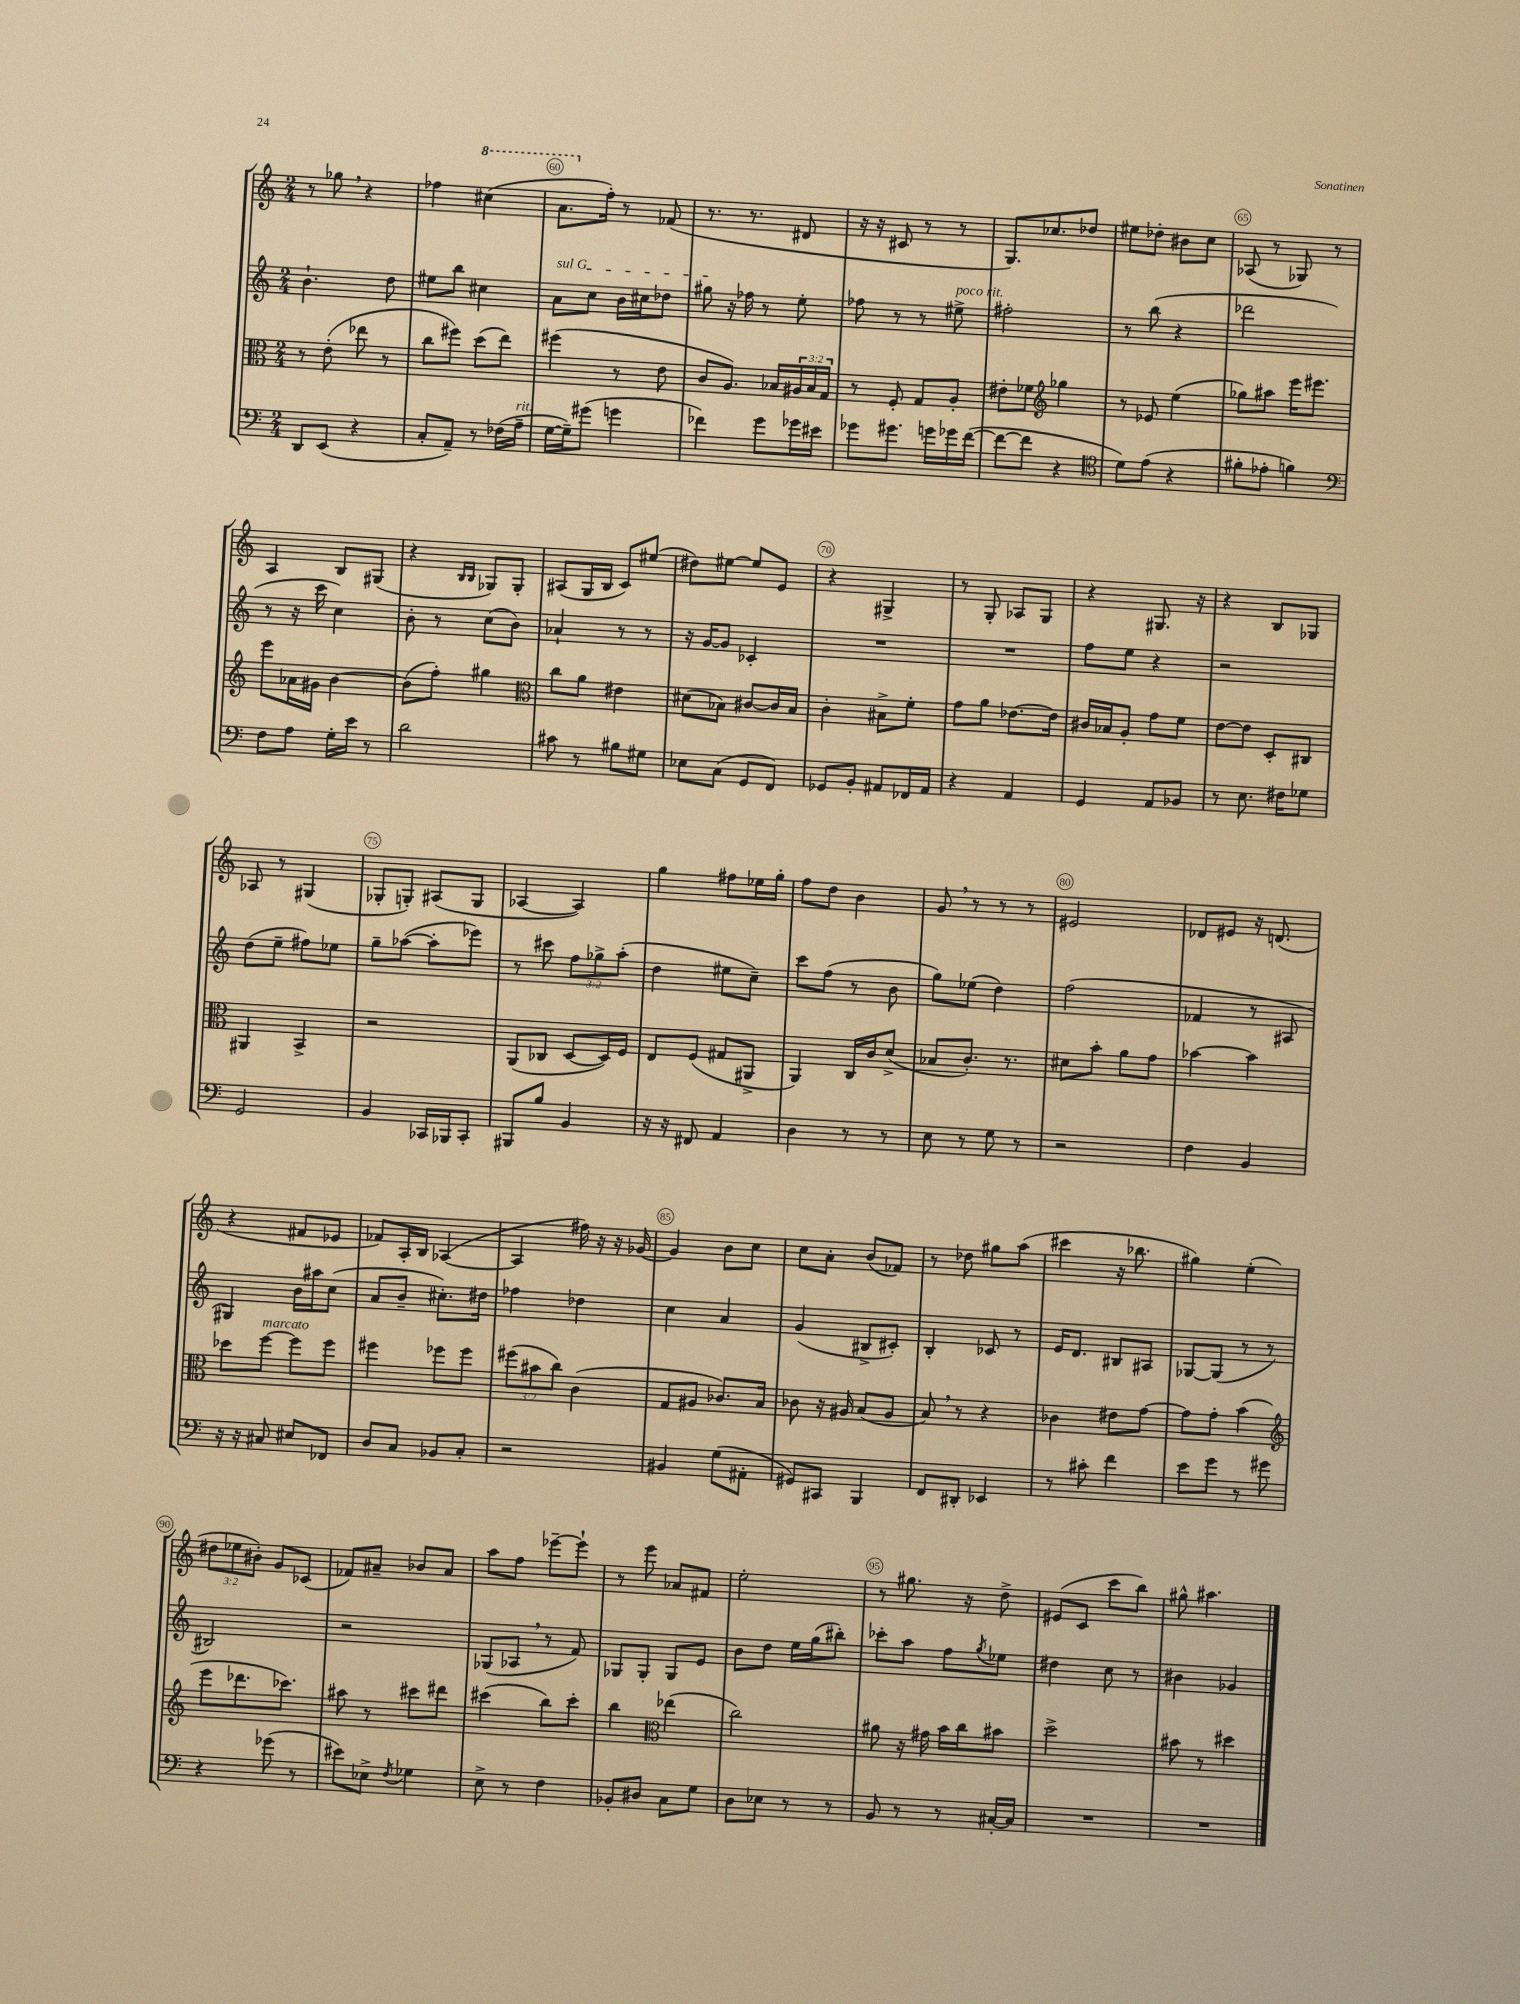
<<
\new StaffGroup <<
\new Staff = "s0" {
    \clef treble \key c \major \numericTimeSignature \time 2/4 \override Staff.TupletNumber.text = #tuplet-number::calc-fraction-text
    r8 ges''8 \breathe r4 |
    fes''4 \ottava #1 cis'''4( |
    a''8. \ottava #0 f''16-.) r8 fes'8( |
    r8. r8. dis'8 |
    r16 r16 cis'8 r8 r8 |
    g8.) ces''8. des''8 |
    eis''8 des''8-. bis'8 c''8 |
    aes8( r8 ges8) r8 |
    a4 b8 gis8( |
    r4 \grace { b16 b16 } ges8) ges8-. |
    ais8( g16 b16 c'8) eis''8( |
    dis''8) eis''8~ eis''8 e'8 |
    r4 gis4-> |
    r8 g8-. aes8 g8 |
    r4 gis8. r16 |
    r4 b8 ges8 |
    aes8 r8 gis4( |
    ges8-. g8-.) ais8( g8 |
    aes4~ aes4) |
    g''4 fis''8 ees''16 g''16-. |
    f''8 d''8 b'4 |
    g'8 \breathe r8 r8 r8 |
    eis'2 |
    des'8 eis'8 r16 d'8.( |
    r4 fis'8 ees'8 |
    fes'8) a16-. b16 aes4~( |
    aes4 fis''16) r16 r16 ges'16~ |
    ges'4 b'8 c''8 |
    c''8 a'8-. b'8( fes'8) |
    r8 des''8 gis''8 a''8( |
    cis'''4 r16 bes''8. |
    gis''4) e''4-.( |
    \tuplet 3/2 { dis''8 ees''8 bis'8-.) } g'8 ces'8( |
    fes'8) ais'8-- bes'8 ais'8 |
    a''8 f''8 ees'''8~-- ees'''8-! |
    r8 e'''8 aes'8 fis'8 |
    e''2-. |
    r8 gis''8. r16 d''8-> |
    eis'8( c'8 c'''8 b''8) |
    gis''8-^ ais''4. \bar "|." |
}
\new Staff = "s1" {
    \clef treble \key c \major \numericTimeSignature \time 2/4 \override Staff.TupletNumber.text = #tuplet-number::calc-fraction-text
    b'4.-! d''8 |
    eis''8 b''8 cis''4 |
    \once \override TextSpanner.bound-details.left.text = \markup { \italic "sul G" } a'8\startTextSpan c''8 b'16 cis''16 des''8 |
    gis''8\stopTextSpan r16 fes''16 r8 e''8-. |
    fes''8 r8 r8 eis''8->^\markup { \italic "poco rit." } |
    fis''2-. |
    r8 b''8( r4 |
    des'''2 |
    r8 r16 c'''16 c''4) |
    b'8-. r8 c''8( b'8) |
    aes'4-! r8 r8 |
    r16 g'16~ g'8 ces'4-. |
    R2 |
    R2 |
    f''8 e''8 r4 |
    r2 |
    d''8( e''8-- fis''8) ees''8 |
    g''8-- aes''8~( aes''8-. ees'''8) |
    r8 cis'''8 \tuplet 3/2 { f''8 ges''8-> a''8-.( } |
    d''4 eis''8 c''8--) |
    c'''8 f''8( r8 b'8 |
    g''8) ees''8( d''4) |
    f''2( |
    fes'4 r8 ais8 |
    gis4) b'16 ais''16 c''8( |
    a'8 b'8-- cis''8.-.) dis''16 |
    fes''4 des''4 |
    c''4 a'4 |
    g'4( bis8-> cis'8-.) |
    b4-. ces'8 r8 |
    e'16 d'8. bis8 ais8 |
    ges8~ ges8( r8 r8 |
    bis2) |
    r2 |
    ges8( aes8 \breathe r8 f'8) |
    ges8 ges8-. ges8 e'8 |
    b'8 d''8 e''16 g''16( bis''8-.) |
    ces'''8-. a''8 f''8 \acciaccatura { g''8 } ees''8 |
    dis''4 c''8 r8 |
    bis'4 ges'4 \bar "|." |
}
\new Staff = "s2" {
    \clef alto \key c \major \numericTimeSignature \time 2/4 \override Staff.TupletNumber.text = #tuplet-number::calc-fraction-text
    r8 e'8-.( ees''8 r8 |
    c''8 fis''8) d''8( e''8) |
    fis''4( r8 e'8 |
    c'8 a8.) bes16 \tuplet 3/2 { ais16 bes16 g16 } |
    r8 f8-. g8 a8-. |
    eis'8-. fes'8 \clef treble ges''4 |
    r8 ees'8 e''4( |
    ges''8) ais''8 e'''16 eis'''8. |
    e'''8 aes'16 gis'16 b'4~ |
    b'8( f''8-.) gis''4 |
    \clef alto c''8 a'8 eis'4 |
    dis'8( bes8) cis'8~ cis'16 bes16 |
    c'4-. bis8-> f'8-. |
    g'8 a'8 ees'8.~ ees'16 |
    cis'16 bes16 a8-. g'8 f'8 |
    e'8~ e'8 d8-. cis8 |
    ais,4 b,4-> |
    r2 |
    a,8( ces8 d8~ d16) f16 |
    e8 f8( gis8 ais,8-> |
    a,4) c16 c'16 d'8->( |
    bes8 c'8.-.) r8. |
    dis'8 b'8-. a'8 g'8 |
    bes'4~ bes'4 |
    des''8 f''8~^\markup { \italic "marcato" } f''8 f''8 |
    fis''4 fes''8 fes''8 |
    \tuplet 3/2 { fis''8( bis'8 c''8) } c'4( |
    g8 ais8 ces'8.) b16 |
    ces'8 r16 ais16 b8( ais8 |
    b8) \breathe r8 r4 |
    ces'4 eis'8 g'8~ |
    g'8 g'8-. b'4( |
    \clef treble e'''8 des'''8. ces'''8.) |
    ais''8 r8 cis'''8 dis'''8 |
    cis'''4( b''8) cis'''8-. |
    b''4 \clef alto ees''4( |
    c''2) |
    ais'8 r16 gis'16 b'16 c''16 bis'8 |
    d''2-> |
    bis'8 r8 dis''4 \bar "|." |
}
\new Staff = "s3" {
    \clef bass \key c \major \numericTimeSignature \time 2/4
    d,8 e,8( r4 |
    c8-. a,8--) r8 fes16( a16--^\markup { \italic "rit." } |
    g16~ g16--) gis'8( g'4 |
    fes'4) g'8 ges'16 eis'16 |
    ges'8 gis'8. g'16 ges'16 f'16~( |
    f'8~ f'8 r4 |
    \clef tenor d'8) e'8( r4 |
    fis'8-. ees'8-. f'4) |
    \clef bass f8 a8 g16-. e'16 r8 |
    d'2 |
    cis'8 r8 bis8 gis8 |
    ees8 c8( g,8 f,8) |
    ges,8 b,8-. ais,8 fes,16 ais,16 |
    r4 a,4 |
    g,4 a,8 bes,8 |
    r8 e8. fis16 ges8 |
    g,2 |
    b,4 ces,16 bes,,16 ces,8-. |
    bis,,8 b8 b,4 |
    r16 r16 fis,8 a,4 |
    d4 r8 r8 |
    e8 r8 g8 r8 |
    r2 |
    f4 b,4 |
    r16 r16 cis8 eis8 fes,8 |
    d8 c8 bes,8 c8-. |
    r2 |
    bis,4 g8( ais,8-. |
    gis,8) cis,8 b,,4 |
    f,8 dis,8-. ees,4 |
    r8 cis'8-. f'4 |
    e'8 g'8 r8 gis'8 |
    r4 ges'8( r8 |
    eis'8) ees8-> \acciaccatura { f8 } ges4 |
    e8-> r8 f4 |
    bes,8-. dis8 c8 g8 |
    d8 ees8 r8 r8 |
    b,8 r8 r8 cis16~-. cis16 |
    R2 |
    R2 \bar "|." |
}
>>
>>
\layout { \context { \Score currentBarNumber = #58 \override BarNumber.break-visibility = ##(#f #t #t) barNumberVisibility = #(every-nth-bar-number-visible 5) \override BarNumber.stencil = #(make-stencil-circler 0.1 0.3 ly:text-interface::print) } }
